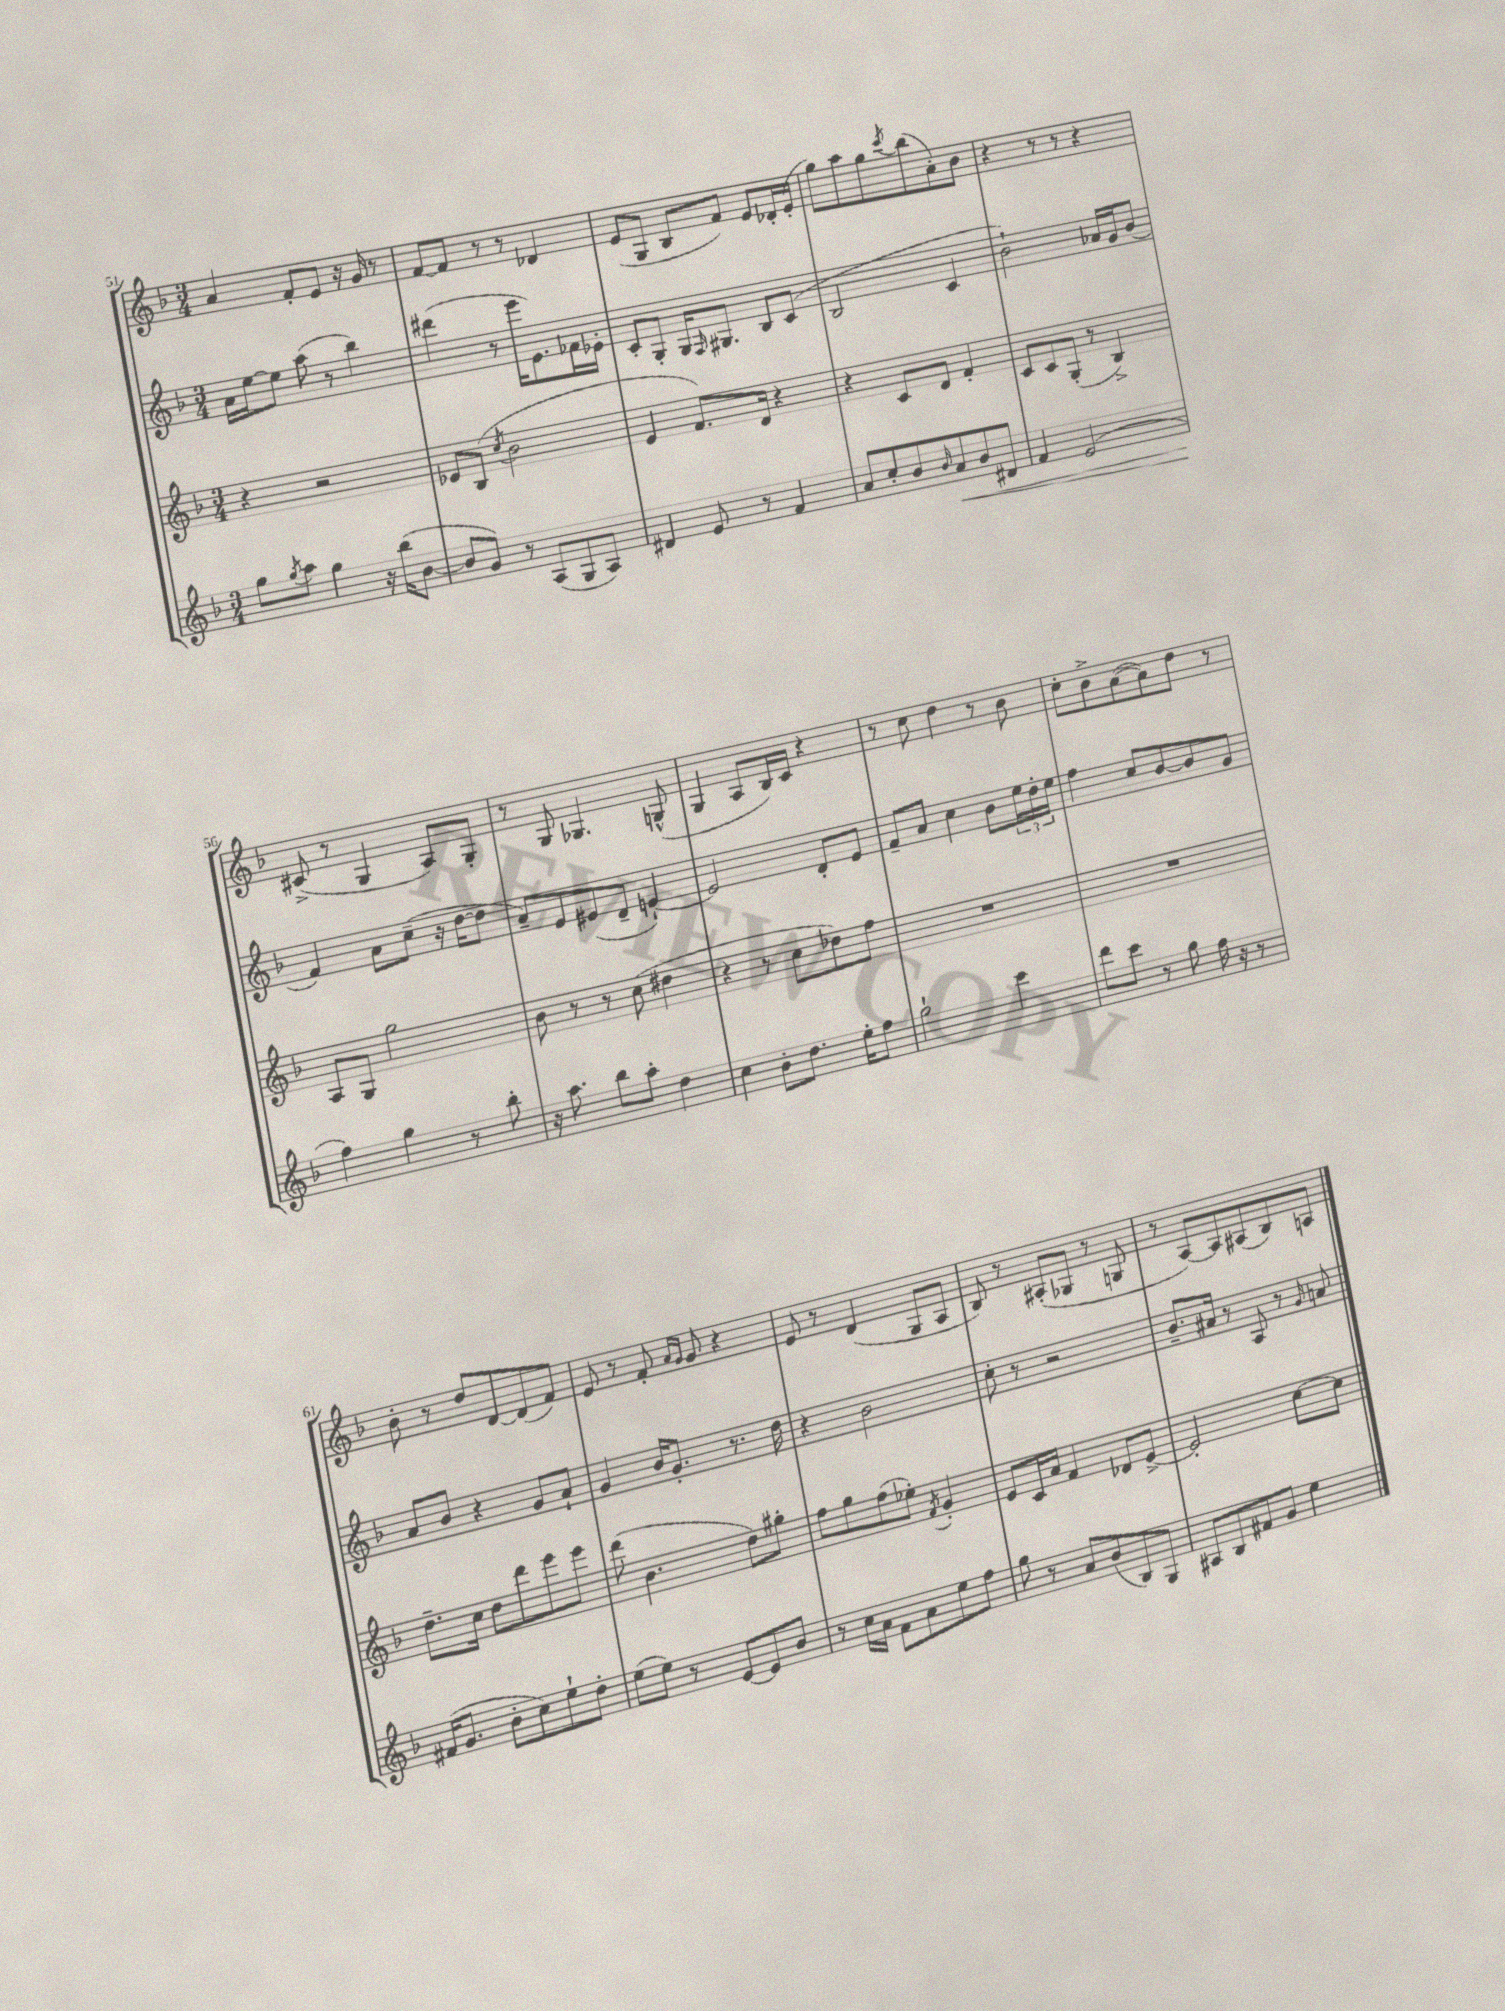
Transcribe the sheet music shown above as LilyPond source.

<<
\new StaffGroup <<
\new Staff = "s0" {
    \clef treble \key f \major \numericTimeSignature \time 3/4
    a'4 f'8-. e'8 r16 g'16 r8 |
    f'8~ f'8 r8 r8 des'4 |
    e'8( g8 bes8 f'8) e'8 des'16-. e'16-.( |
    g''8) a''8 g''8 \acciaccatura { c'''8 } bes''8( a'8-.) bes'8 |
    r4 r8 r8 r4 |
    cis'8->( r8 g4 a8) g8-. |
    r8 g8 ges4. g8-^( |
    g4 a8 bes16) c'16 r4 |
    r8 c''8 d''4 r8 bes'8 |
    c''8-. bes'8-> a'8~( a'8) d''8 r8 |
    bes'8-. r8 d''8 d'8~ d'8( f'8) |
    e'8 r8 f'8-. \grace { a'16 g'16 } g'8 r4 |
    e'8 r8 d'4( g8 a8 |
    bes8) r8 ais8-.( ges8 r8 g8 |
    r8 a8~) a8 ais8( bes8) a8 \bar "|." |
}
\new Staff = "s1" {
    \clef treble \key f \major \numericTimeSignature \time 3/4
    a'16 e''16~ e''8 a''8( r8 bes''4) |
    dis'''4( r8 e'''16 e'8.) fes'16 ees'16-. |
    c'8-. g8-. g16 \grace { f16 } gis8. bes8 c'8( |
    bes2 c'4 |
    bes'2-!) aes'16 g'16 bes'8( |
    f'4) a'8 c''8--( r16 d''16~ d''8 |
    a'8--) e'8 eis'8( d'8-- e'4~-!) |
    e'2 d'8-. e'8 |
    f'8-- a'8 c''4 bes'8 \tuplet 3/2 { e''16 d''16-. e''16 } |
    f''4 c''8 bes'8~ bes'8 g'8 |
    a'8 bes'8 r4 g'8 a'8-! |
    g'4 bes'16 g'8.-. r8. d''16 |
    r4 bes'2 |
    c''8-. r8 r2 |
    bes'8.-- ais'16 r8 a8 r8 \grace { g'16 } a'8 \bar "|." |
}
\new Staff = "s2" {
    \clef treble \key f \major \numericTimeSignature \time 3/4
    r4 r2 |
    ees'8 bes8( \acciaccatura { c''8 } bes'2 |
    e'4 f'8.) d'16 r4 |
    r4 c'8 d'8 f'4-. |
    c'8 c'8 g8-.( r8 bes4->) |
    a8 g8 g''2 |
    bes'8 r8 r8 c''8( dis''4 |
    r4 r8 c''8 des''8) f''8 |
    R2. |
    R2. |
    d''8.-- c''16 d''8 d'''8 e'''8 e'''8 |
    d'''8( bes'4. d''8) gis''8-. |
    f''8 g''8 f''8( ees''8-.) \acciaccatura { f'8 } g'4-. |
    e'8 c'16 a'16 f'4 des'8 e'8~-> |
    e'2-. c''8~ c''8 \bar "|." |
}
\new Staff = "s3" {
    \clef treble \key f \major \numericTimeSignature \time 3/4
    g''8 \acciaccatura { g''8 } a''8 g''4 r16 bes''16( bes'8~ |
    bes'8 g'8) r8 a8( g8 a8) |
    dis'4 e'8 r8 f'4 |
    a'8 c''8-. bes'8 \grace { bes'16 } a'8\< bes'8 dis'8 |
    f'4 e'2( |
    f''4\!) g''4 r8 bes''8-. |
    r16 a''8. bes''8 a''8-. d''4 |
    c''4 bes'8-. d''8. e''16-. f''8 |
    g''2-! c'''4 |
    d'''8 c'''8 r8 g''8 f''16 r16 r8 |
    fis'16( g'8. bes'8-. c''8) e''8-! d''8-. |
    e''8( e''8) r8 e'8~ e'8 bes'8 |
    r8 c''16 a'16 f'8 a'8 e''8 f''8 |
    g''8 r8 a'8 bes'8( bes8) g8 |
    ais8 bes8 fis'8 g'8 e''4 \bar "|." |
}
>>
>>
\layout { \context { \Score currentBarNumber = #51 } }
